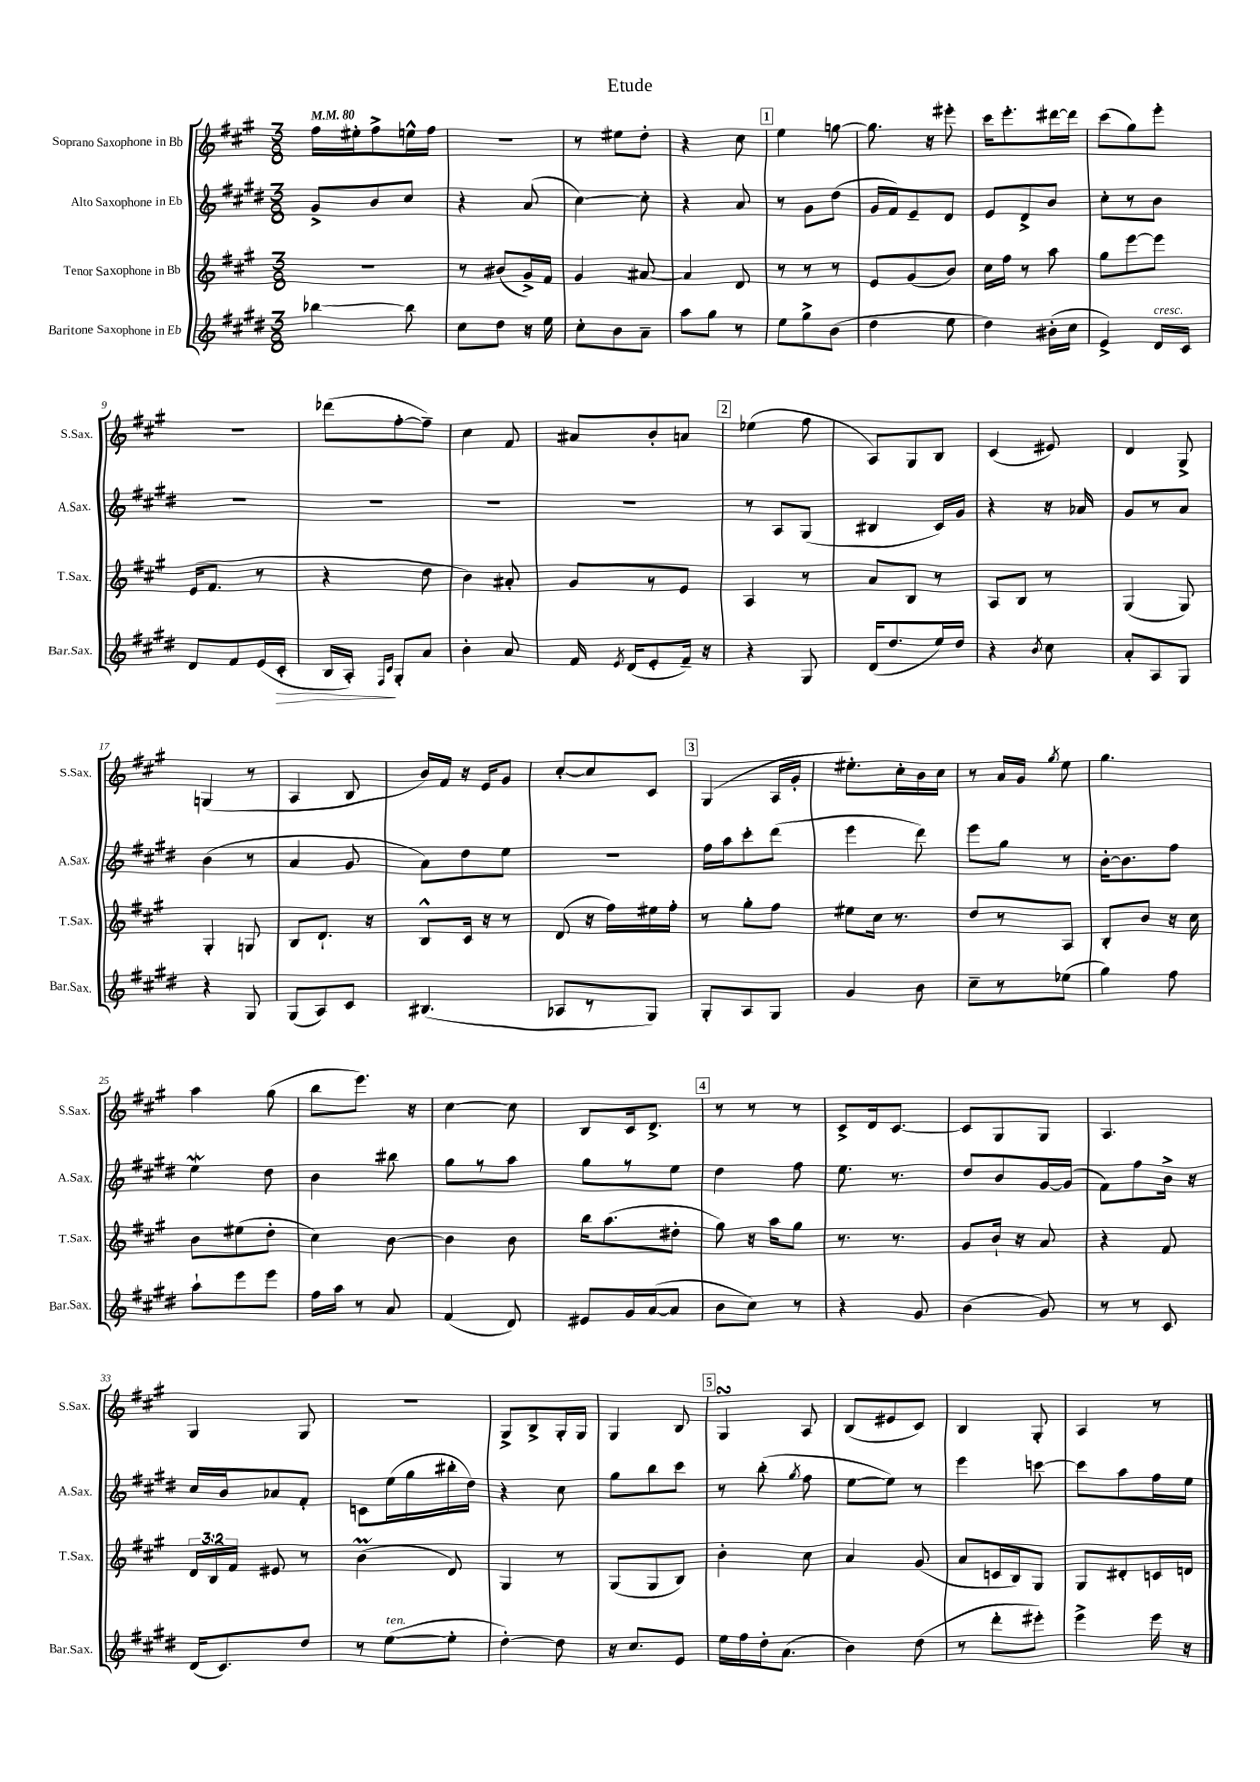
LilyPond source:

\header { title = "Etude" }
<<
\new StaffGroup <<
\new Staff = "s0" \with { instrumentName = "Soprano Saxophone in Bb" shortInstrumentName = "S.Sax." } {
    \clef treble \key a \major \numericTimeSignature \time 3/8 \tempo 4 = 80
    \autoBeamOff fis''16[ eis''16-. fis''8-> e''16-^ fis''16] |
    R4. |
    r8 eis''8[ d''8]-. |
    r4 cis''8 |
    \mark \markup { \box "1" } e''4 g''8~ |
    g''8. r16 eis'''8-. |
    cis'''16[ e'''8.-. dis'''16~ dis'''16] |
    cis'''8[( gis''8) e'''8]-. |
    R4. |
    des'''8[( fis''8~-. fis''8]--) |
    cis''4 fis'8 |
    ais'8[ b'8-. a'8] |
    \mark \markup { \box "2" } ees''4( fis''8 |
    a8[) gis8 b8] |
    cis'4( eis'8) |
    d'4 gis8-> |
    g4( r8 |
    a4 b8 |
    b'16[) fis'16] r16 e'16[ gis'8] |
    cis''8[~-. cis''8 cis'8] |
    \mark \markup { \box "3" } gis4( a16[ gis'16]-. |
    eis''8.[-.) cis''16-. b'16 cis''16] |
    r8 a'16[ gis'16] \acciaccatura { gis''8 } e''8 |
    gis''4. |
    a''4 gis''8( |
    b''8[ e'''8.]) r16 |
    cis''4~ cis''8 |
    b8[ cis'16 d'8.]-> |
    \mark \markup { \box "4" } r8 r8 r8 |
    cis'8[-> d'16 cis'8.]~ |
    cis'8[ gis8 gis8] |
    a4. |
    gis4 gis8 |
    R4. |
    gis8[-> b8-> gis16-. gis16] |
    gis4 b8 |
    \mark \markup { \box "5" } gis4\turn a8 |
    b8[( eis'8 cis'8]) |
    b4 gis8-. |
    a4 r8 \bar "|." |
}
\new Staff = "s1" \with { instrumentName = "Alto Saxophone in Eb" shortInstrumentName = "A.Sax." } {
    \clef treble \key e \major \numericTimeSignature \time 3/8
    \autoBeamOff gis'8[-> b'8 cis''8] |
    r4 a'8( |
    cis''4~) cis''8-. |
    r4 a'8 |
    \mark \markup { \box "1" } r8 gis'8[ dis''8]( |
    gis'16[ fis'16) e'8-- dis'8] |
    e'8[ dis'8-> b'8] |
    cis''8[-. r8 b'8] |
    R4. |
    R4. |
    R4. |
    R4. |
    \mark \markup { \box "2" } r8 a8[ gis8]( |
    bis4 cis'16[) gis'16] |
    r4 r16 aes'16 |
    gis'8[ r8 a'8] |
    b'4( r8 |
    a'4 gis'8 |
    a'8[) dis''8 e''8] |
    R4. |
    \mark \markup { \box "3" } fis''16[ a''16 cis'''8-. dis'''8]( |
    e'''4 dis'''8) |
    e'''8[ gis''8] r8 |
    b'16[~-. b'8. fis''8] |
    e''4\mordent dis''8 |
    b'4 bis''8 |
    gis''8[ r8 a''8] |
    gis''8[ r8 e''8] |
    \mark \markup { \box "4" } dis''4 fis''8 |
    e''8. r8. |
    dis''8[ b'8 gis'16~ gis'16]( |
    fis'8[) fis''8 b'16]-> r16 |
    cis''16[ b'16 aes'8 fis'8]-. |
    c'8[ e''16( gis''16 bis''16-. dis''16]) |
    r4 cis''8 |
    gis''8[ b''8 cis'''8] |
    \mark \markup { \box "5" } r8 b''8-.( \acciaccatura { gis''8 } fis''8 |
    e''8[~ e''8]) r8 |
    e'''4 c'''8~ |
    c'''8[ a''8 fis''16 e''16] \bar "|." |
}
\new Staff = "s2" \with { instrumentName = "Tenor Saxophone in Bb" shortInstrumentName = "T.Sax." } {
    \clef treble \key a \major \numericTimeSignature \time 3/8 \override Staff.TupletNumber.text = #tuplet-number::calc-fraction-text
    \autoBeamOff R4. |
    r8 bis'8[( gis'16->) fis'16] |
    gis'4 ais'8~ |
    ais'4 d'8 |
    \mark \markup { \box "1" } r8 r8 r8 |
    e'8[ gis'8( b'8]) |
    cis''16[ fis''16] r8 a''8 |
    gis''8[ e'''8~ e'''8] |
    e'16[( fis'8.] r8 |
    r4 d''8 |
    b'4) ais'8-. |
    gis'8[ r8 e'8] |
    \mark \markup { \box "2" } a4 r8 |
    a'8[ b8] r8 |
    a8[ b8] r8 |
    gis4( gis8) |
    gis4-. g8 |
    b8[ d'8.]-! r16 |
    b8[-^ cis'16] r16 r8 |
    d'8( r16 fis''16[) eis''16 fis''16]-. |
    \mark \markup { \box "3" } r8 gis''8[-. fis''8] |
    eis''8[ cis''16] r8. |
    d''8[ r8 a8] |
    b8[-. b'8] r16 cis''16 |
    b'8[ eis''8( d''8]-. |
    cis''4) b'8~ |
    b'4 b'8 |
    b''16[ a''8.( dis''8]-. |
    \mark \markup { \box "4" } gis''8) r16 a''16[ gis''8] |
    r8. r8. |
    gis'8[ b'16]-! r16 a'8 |
    r4 fis'8 |
    \tuplet 3/2 { d'16[ b16 fis'16] } eis'8 r8 |
    b'4\prall( d'8) |
    gis4 r8 |
    gis8[( gis8 b8]) |
    \mark \markup { \box "5" } b'4-. cis''8 |
    a'4 gis'8( |
    a'8[ c'16 b16) gis8] |
    gis8[ dis'8-. c'16 d'16] \bar "|." |
}
\new Staff = "s3" \with { instrumentName = "Baritone Saxophone in Eb" shortInstrumentName = "Bar.Sax." } {
    \clef treble \key e \major \numericTimeSignature \time 3/8
    \autoBeamOff bes''4~ bes''8 |
    cis''8[ dis''8] r16 e''16 |
    cis''8[-. b'8 a'8]-- |
    a''8[ gis''8] r8 |
    \mark \markup { \box "1" } e''8[ gis''8-> b'8]( |
    dis''4 e''8 |
    dis''4) bis'16[-.( cis''16] |
    e'4->) dis'16[^\markup { \italic "cresc." } cis'16] |
    dis'8[ fis'8 e'16( cis'16]-.\> |
    b16[ a16]-.\!) \grace { fis16[ cis'16] } gis8[-. a'8] |
    b'4-. a'8 |
    fis'16 \acciaccatura { e'8 } dis'16[( e'8-. fis'16]--) r16 |
    \mark \markup { \box "2" } r4 gis8 |
    dis'16[( dis''8. e''16) dis''16] |
    r4 \acciaccatura { b'8 } cis''8 |
    a'8[-. a8 gis8] |
    r4 gis8 |
    gis8[( a8) cis'8] |
    bis4.( |
    aes8[ r8 gis8]) |
    \mark \markup { \box "3" } gis8[-. a8 gis8] |
    gis'4 b'8 |
    cis''8[-- r8 ees''8]( |
    gis''4) fis''8 |
    a''8[-! e'''8 e'''8] |
    fis''16[ a''16] r8 a'8 |
    fis'4( dis'8) |
    eis'8[ gis'16 a'16~( a'8] |
    \mark \markup { \box "4" } b'8[ cis''8]) r8 |
    r4 gis'8 |
    b'4( gis'8) |
    r8 r8 cis'8 |
    dis'16[( cis'8.) dis''8] |
    r8 e''8[~^\markup { \italic "ten." }( e''8]-. |
    dis''4~-.) dis''8 |
    r16 cis''8.[ e'8] |
    \mark \markup { \box "5" } e''16[ fis''16 dis''16-. a'8.]( |
    b'4) dis''8( |
    r8 dis'''8[-. eis'''8]-.) |
    e'''4-> e'''16 r16 \bar "|." |
}
>>
>>
